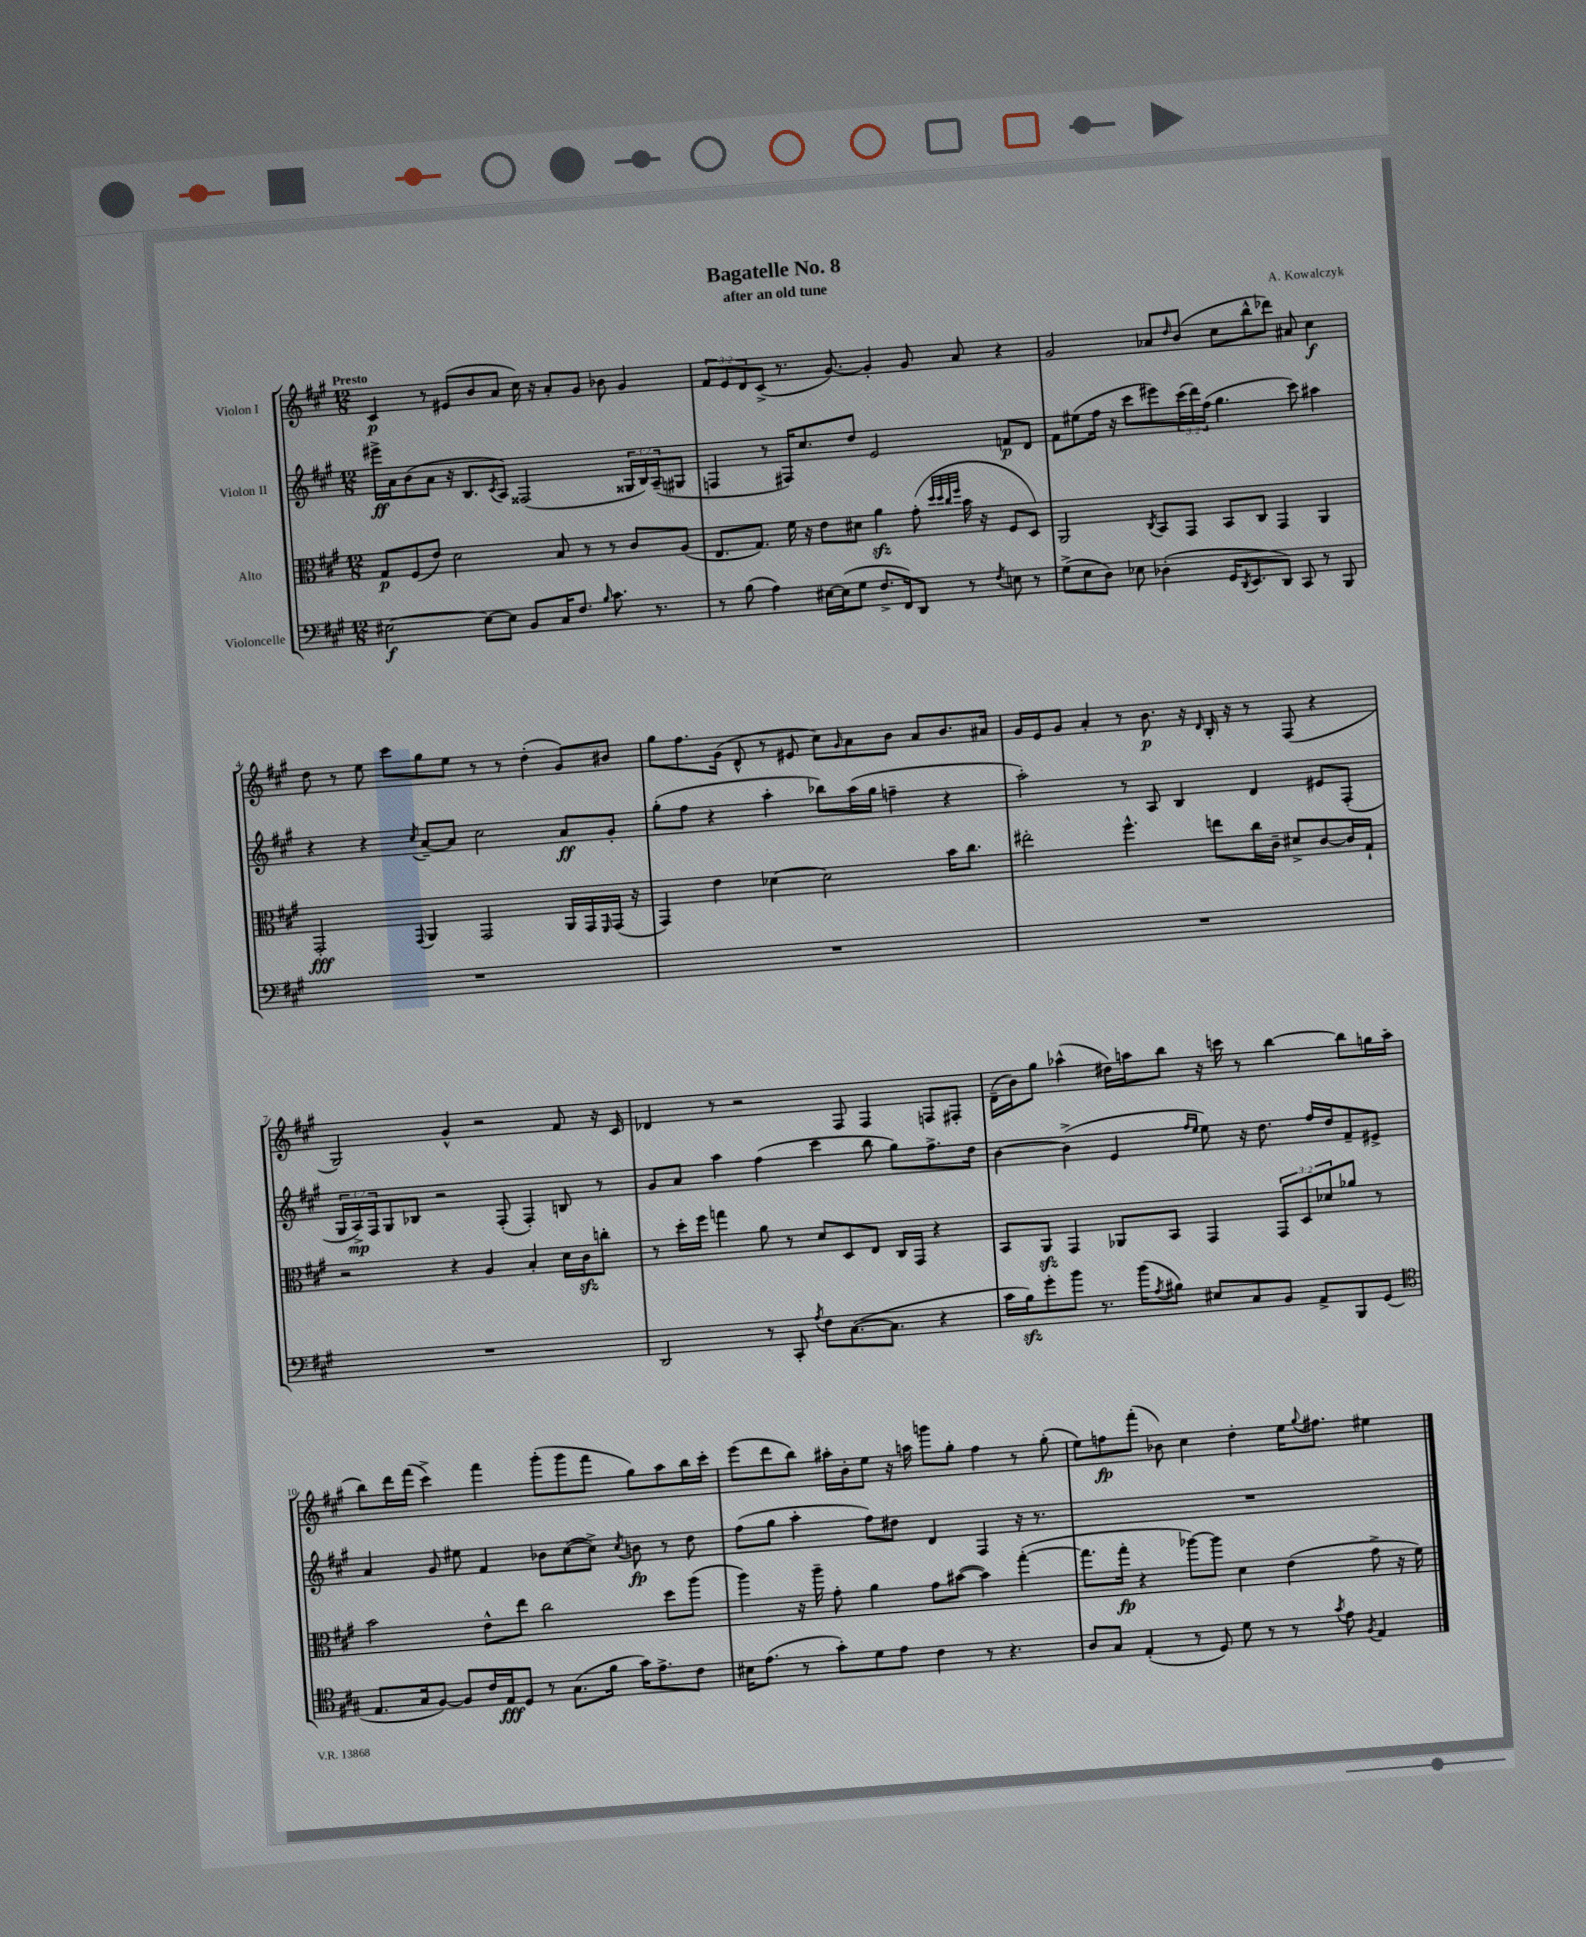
\header { title = "Bagatelle No. 8" composer = "A. Kowalczyk" subtitle = "after an old tune" }
<<
\new StaffGroup <<
\new Staff = "s0" \with { instrumentName = "Violon I" } {
    \clef treble \key a \major \numericTimeSignature \time 12/8 \override Staff.TupletNumber.text = #tuplet-number::calc-fraction-text \tempo "Presto"
    cis'4\p r8 eis'8( b'8 a'8 cis''16) r16 a'8-. gis'8 bes'8 gis'4 |
    \tuplet 3/2 { fis'8 e'8 d'8 } cis'8->( r8. gis'8.~) gis'4-. gis'8 a'8 r4 |
    gis'2 aes'8 \grace { d''16 } b'8( cis''8 b''8-^ des'''8) ais'8 cis''4\f |
    d''8 r8 e''8 cis'''8 gis''8 e''8 r8 r8 d''4-.( gis'8) bis'8 |
    gis''8 fis''8. gis'16( d'8-^ r8 eis'8 cis''8) \grace { gis'16 } a'8 b'8 a'8 b'8. ais'16 |
    gis'16 e'16 gis'8 a'4-. r8 b'8.\p r16 \grace { d'16 } b16-. r16 r8 fis8( r4 |
    gis2) gis'4-^ r2 fis'8 r16 cis'16 |
    des'4 r8 r2 fis8 fis4 f8 fis8-. |
    d'16--( b'16) gis''8 aes''4-^( dis''16) a''16 b''8 r16 c'''16 r8 b''4~ b''8 g''16 a''16( |
    b''8) d'''16 fis'''16( cis'''4->) fis'''4 gis'''8-.( gis'''8 fis'''8 gis''8) a''8 b''16 cis'''16-. |
    e'''8( d'''8 b''8) ais''16-. b'16-. e''8 r16 a''16 g'''8 gis''8-. fis''4 r8 gis''8-.( |
    e''8) f''8\fp fis'''8-.( bes'8) cis''4 d''4-. e''16 \appoggiatura { gis''8 } fis''8. eis''4 \bar "|." |
}
\new Staff = "s1" \with { instrumentName = "Violon II" } {
    \clef treble \key a \major \numericTimeSignature \time 12/8 \override Staff.TupletNumber.text = #tuplet-number::calc-fraction-text
    eis'''16->\ff a'16 b'8( a'8 r16 b8. \acciaccatura { cis'8 } a8) fisis2( \tuplet 3/2 { gisis16 b16) a16--( } gis8 |
    f4 r8 fis16) cis''8. d''8 e'2 f'8\p d'8 |
    fis'8 eis''8( fis''16 r16 cis'''8 eis'''8) \tuplet 3/2 { cis'''16( d'''16) fis''16( } gis''4. cis'''8) ais''4 |
    r4 r4 \acciaccatura { cis''8 } a'8~-- a'8 cis''2 a'8\ff gis'8-. |
    gis''8-.( fis''8 r4 a''4-. bes''8) a''16( gis''16 f''4-- r4 |
    a''2-.) r8 a8 b4 d'4 eis'8 fis8-.( |
    \tuplet 3/2 { gis16 a16->\mp) fis16 } gis8 bes8 r2 fis8-.( fis4-.) b8 r8 |
    gis'8 a'8 a''4 fis''4( cis'''4 b''8 gis''8) fis''8.-> d''16 |
    b'4~ b'4->( e'4 \grace { fis''16 e''16 } e''8) r16 d''8. fis''16 d''16 fis'8-- eis'8-> |
    a'4 gis'8 eis''8 fis'4 bes'8 cis''8~( cis''8->) \acciaccatura { cis''8 } b'8\fp r8 d''8 |
    fis''8( gis''8 a''4-. fis''8) dis''8 d'4 fis4 r16 r8. |
    R1. \bar "|." |
}
\new Staff = "s2" \with { instrumentName = "Alto" } {
    \clef alto \key a \major \numericTimeSignature \time 12/8 \override Staff.TupletNumber.text = #tuplet-number::calc-fraction-text
    gis8\p fis8( e'8) d'2 b8 r8 r8 cis'8 a8( |
    e8. gis8.) fis'16 r16 e'8 dis'8 a'4\sfz gis'8-.( \grace { d''32 d''32 cis''32 fis''32 } b'16 r16 fis8 d8) |
    a,2 \acciaccatura { cis8 } b,8 gis,8 b,8 cis8 gis,4 a,4 |
    gis,2-.\fff \appoggiatura { gis,8 } a,4 gis,2 a,16 gis,16 \grace { fis,16 } gis,16( r16 |
    gis,4) e'4 des'4~ des'2 b'16 cis''8. |
    eis''2-. fis''4.-^ e''8 cis''16 cis'16-- dis'8-> cis'8~ cis'16 gis16-! |
    r2 r4 a4 b4-. d'16 cis'16\sfz c''8-. |
    r8 d''16-. fis''16 g''4 a'8 r8 d'8 d8 e8 cis16 gis,16 r4 |
    b,8 a,8\sfz gis,4 aes,8 b,8 gis,4 \tuplet 3/2 { gis,8 d8 des'8 } aes'8 r8 |
    b'2 e'8-^ e''8 cis''2 d''8 a''8( |
    a''4) r16 a''16-- gis'8-. a'4 gis'8 bis'8~( bis'4) gis''4~-.( |
    gis''8. gis''16-.\fp r4 aes''8~) aes''8 d'4 e'4( gis'8-> r16 fis'16) \bar "|." |
}
\new Staff = "s3" \with { instrumentName = "Violoncelle" } {
    \clef bass \key a \major \numericTimeSignature \time 12/8
    eis2~\f eis8~ eis8 b,8 cis16 fis8. \grace { b16 } cis'8. r8. |
    r8 b8( a4) eis16~ eis16( gis8 fis8.-> fis,16) d,8 r8 \acciaccatura { fis8 } e8 r8 |
    gis8->( e8 d8) ees8 des4-.( gis,16 \acciaccatura { d,8 } e,8. d,8) cis,8 r8 b,,8 |
    R1. |
    R1. |
    R1. |
    R1. |
    d,2 r8 cis,8-. \acciaccatura { a8 } fis8 cis8.~( cis8. r4 |
    cis'16 b16\sfz) gis'8-. b'8 r8. b'16( \acciaccatura { a8 } bis8) eis8 cis8 b,8 a,8-> b,,8 gis,8( |
    \clef tenor e8. gis16 fis8~) fis8 cis'16 e16\fff d8 r8 gis8.( fis'16 gis'16) e'8.-> cis'8 |
    bis16 e'8.( r8 gis'8-.) d'8 e'8 cis'4 r8 r4. |
    a8 gis8 e4-.( r8 d8) d'8 r8 r8 \acciaccatura { gis'8 } e'8 \acciaccatura { fis8 } e4 \bar "|." |
}
>>
>>
